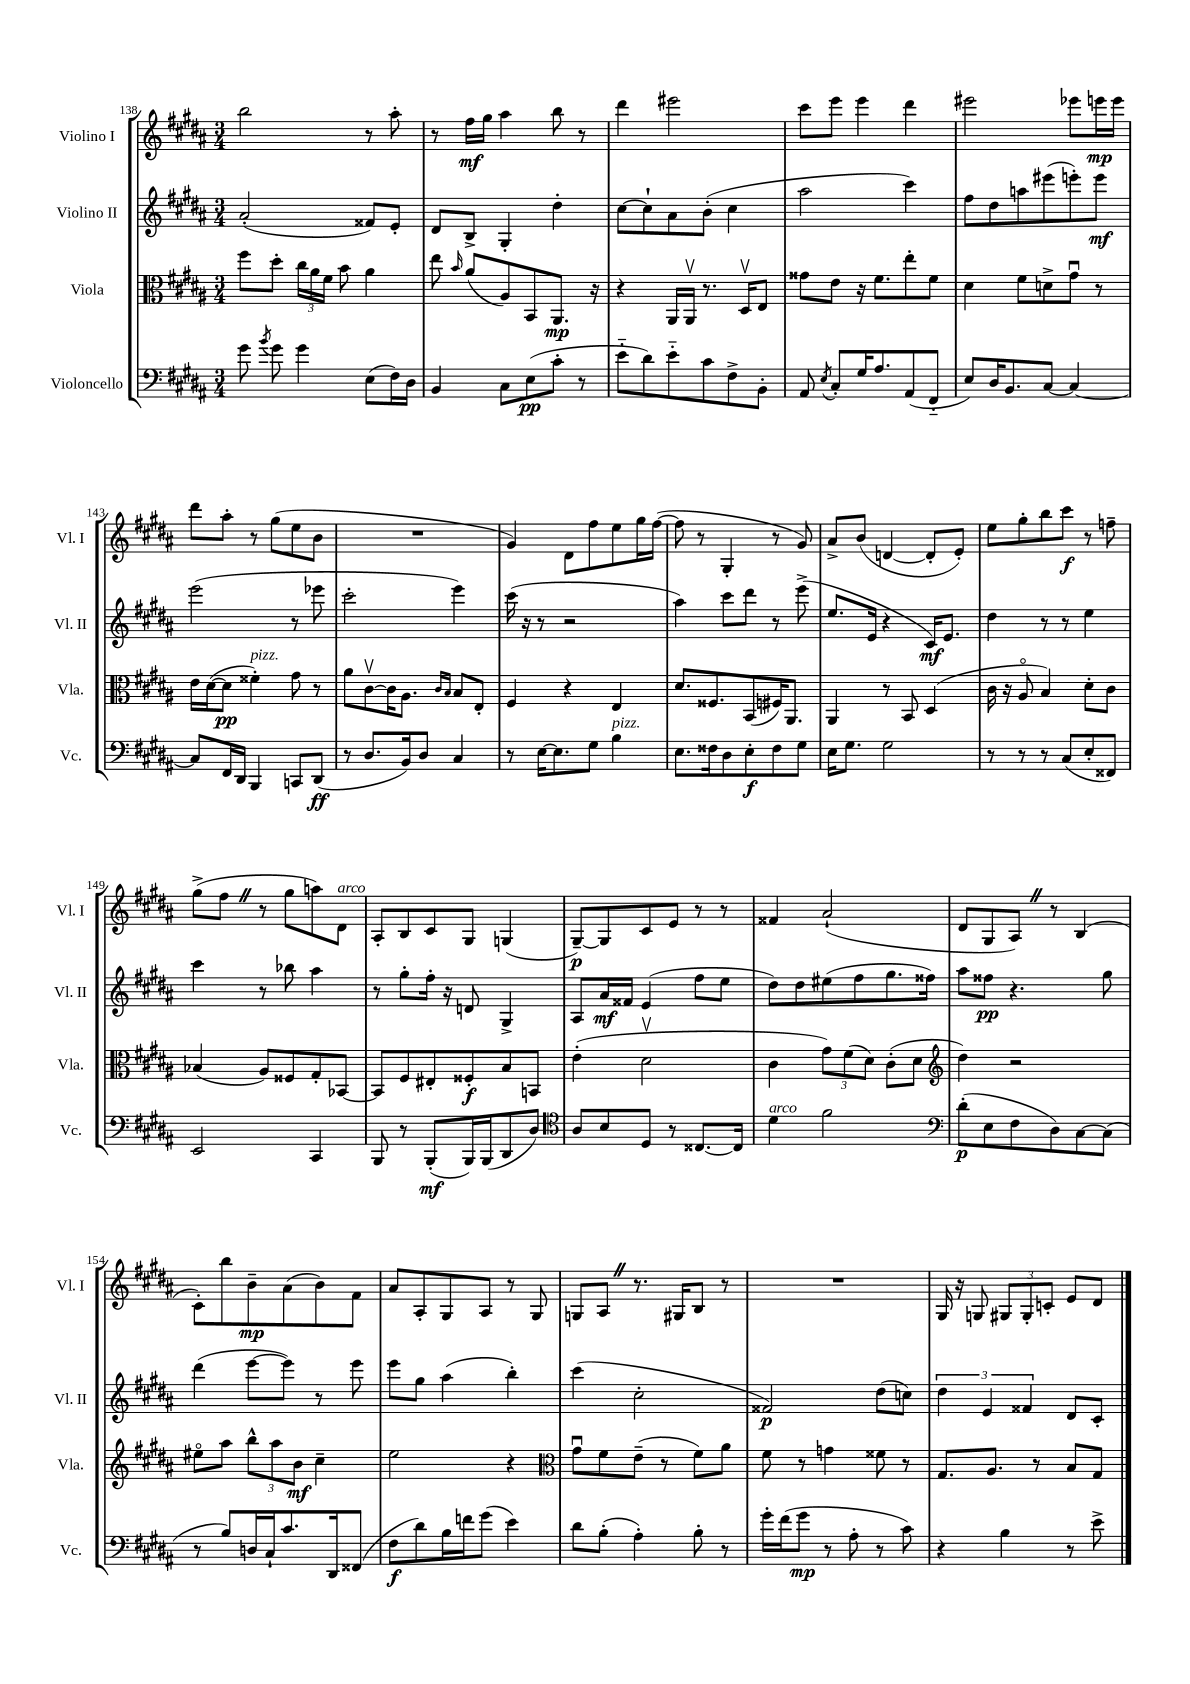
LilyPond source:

<<
\new StaffGroup <<
\new Staff = "s0" \with { instrumentName = "Violino I" shortInstrumentName = "Vl. I" } {
    \clef treble \key b \major \numericTimeSignature \time 3/4
    \autoBeamOff b''2 r8 ais''8-. |
    r8 fis''16[\mf gis''16] ais''4 b''8 r8 |
    dis'''4 eis'''2 |
    cis'''8[ e'''8] e'''4 dis'''4 |
    eis'''2 ees'''8[ e'''16\mp e'''16] |
    dis'''8[ ais''8]-. r8 gis''8[( e''8 b'8] |
    R2. |
    gis'4) dis'8[ fis''8 e''8 gis''16 fis''16]~( |
    fis''8 r8 gis4-. r8 gis'8) |
    ais'8[-> b'8]( d'4~ d'8[-. e'8]-.) |
    e''8[ gis''8-. b''8 cis'''8]\f r8 f''8-- |
    gis''8[->( fis''8] \once \override BreathingSign.text = \markup { \musicglyph "scripts.caesura.straight" } \breathe r8 gis''8[ a''8) dis'8]^\markup { \italic "arco" } |
    ais8[-. b8 cis'8 gis8] g4( |
    gis8[~--\p) gis8 cis'8 e'8] r8 r8 |
    fisis'4 ais'2-!( |
    dis'8[ gis8 ais8]) \once \override BreathingSign.text = \markup { \musicglyph "scripts.caesura.straight" } \breathe r8 b4( |
    cis'8[-.) b''8 b'8--\mp ais'8( b'8) fis'8] |
    ais'8[ ais8-. gis8 ais8] r8 gis8 |
    g8[ ais8] \once \override BreathingSign.text = \markup { \musicglyph "scripts.caesura.straight" } \breathe r8. gis16[ b8] r8 |
    R2. |
    gis16 r16 g8 \tuplet 3/2 { gis8[ gis8-. c'8]-. } e'8[ dis'8] \bar "|." |
}
\new Staff = "s1" \with { instrumentName = "Violino II" shortInstrumentName = "Vl. II" } {
    \clef treble \key b \major \numericTimeSignature \time 3/4
    \autoBeamOff ais'2-.( fisis'8[) e'8]-. |
    dis'8[ b8]-> gis4-. dis''4-. |
    cis''8[~ cis''8-! ais'8 b'8]-.( cis''4 |
    ais''2 cis'''4) |
    fis''8[ dis''8 a''8 eis'''8( e'''8-.) e'''8]\mf |
    e'''2( r8 ees'''8 |
    cis'''2-. e'''4) |
    cis'''16( r16 r8 r2 |
    ais''4) cis'''8[ dis'''8] r8 e'''8->( |
    e''8.[ e'16] r4 cis'16[\mf) e'8.] |
    dis''4 r8 r8 e''4 |
    cis'''4 r8 bes''8 ais''4 |
    r8 gis''8[-. fis''16]-. r16 d'8 gis4-> |
    ais8[ ais'16\mf fisis'16] e'4( fis''8[ e''8] |
    dis''8[) dis''8 eis''8( fis''8 gis''8. fisis''16]) |
    ais''8[ fisis''8]\pp r4. gis''8 |
    dis'''4( e'''8[~ e'''8]) r8 e'''8 |
    e'''8[ gis''8] ais''4( b''4-.) |
    cis'''4( cis''2-. |
    fisis'2\p) dis''8[( c''8]) |
    \tuplet 3/2 { dis''4 e'4 fisis'4 } dis'8[ cis'8]-. \bar "|." |
}
\new Staff = "s2" \with { instrumentName = "Viola" shortInstrumentName = "Vla." } {
    \clef alto \key b \major \numericTimeSignature \time 3/4
    \autoBeamOff fis''8[ dis''8]-. \tuplet 3/2 { cis''16[ ais'16 fis'16] } b'8 ais'4 |
    e''8 \grace { b'16 } ais'8[( ais8) b,8 ais,8.]\mp r16 |
    r4 ais,16[ ais,16]\upbow r8. dis16[\upbow e8] |
    gisis'8[ e'8] r16 fis'8.[ e''8-. fis'8] |
    dis'4 fis'8[ d'8-> gis'8]\downbow r8 |
    e'16[ dis'16~( dis'8]\pp fisis'4-.^\markup { \italic "pizz." }) gis'8 r8 |
    ais'8[ cis'8~\upbow cis'16 ais8.] \grace { cis'16[ b16] } b8[ e8]-. |
    fis4 r4 e4 |
    dis'8.[ fisis8. b,8( fis16) ais,8.] |
    ais,4 r8 b,8 dis4( |
    cis'16 r16 ais8\flageolet b4) dis'8[-. cis'8] |
    bes4( ais8[) fisis8 gis8-. bes,8]~ |
    bes,8[ fis8 eis8-. fisis8-.\f b8 b,8] |
    e'4-.( dis'2\upbow |
    cis'4 \tuplet 3/2 { gis'8[) fis'8( dis'8]) } cis'8[-.( dis'8] |
    \clef treble dis''4) r2 |
    eis''8[\flageolet ais''8] \tuplet 3/2 { b''8[-^ ais''8 b'8]\mf } cis''4-- |
    e''2 r4 |
    \clef alto gis'8[\downbow fis'8 e'8]--( r8 fis'8[) ais'8] |
    fis'8 r8 g'4 fisis'8 r8 |
    gis8.[ ais8.] r8 b8[ gis8] \bar "|." |
}
\new Staff = "s3" \with { instrumentName = "Violoncello" shortInstrumentName = "Vc." } {
    \clef bass \key b \major \numericTimeSignature \time 3/4
    \autoBeamOff gis'8 \acciaccatura { b'8 } gis'8 gis'4 e8[( fis16) dis16] |
    b,4 cis8[ e8\pp( cis'8]-. r8 |
    e'8[-_ dis'8) e'8-_ cis'8 fis8-> b,8]-. |
    ais,8 \acciaccatura { e8 } cis8[-. gis16 ais8. ais,8( fis,8]-_ |
    e8[) dis16 b,8. cis8]~ cis4~ |
    cis8[ fis,16 dis,16] b,,4 c,8[ dis,8]\ff( |
    r8 dis8.[ b,16) dis8] cis4 |
    r8 e16[~ e8. gis8] b4^\markup { \italic "pizz." } |
    e8.[ fisis16 dis8 e8-.\f fisis8 gis8] |
    e16[ gis8.] gis2 |
    r8 r8 r8 cis8[( e8-. fisis,8]) |
    e,2 cis,4 |
    b,,8 r8 b,,8[-.\mf( b,,16) b,,16( dis,8 dis8]) |
    \clef tenor ais8[ b8 dis8] r8 cisis8.[~ cisis16] |
    dis'4^\markup { \italic "arco" } fis'2 |
    \clef bass dis'8[-.\p( e8 fis8 dis8) cis8~ cis8]( |
    r8 b8[) d16 cis16-! cis'8. dis,16 fisis,8]( |
    fis8[\f dis'8) b16 f'16 gis'8]( e'4) |
    dis'8[ b8]-.( ais4-.) b8-. r8 |
    gis'16[-. fis'16( gis'8]\mp r8 ais8-. r8 cis'8) |
    r4 b4 r8 e'8-> \bar "|." |
}
>>
>>
\layout { \context { \Score currentBarNumber = #138 } }
